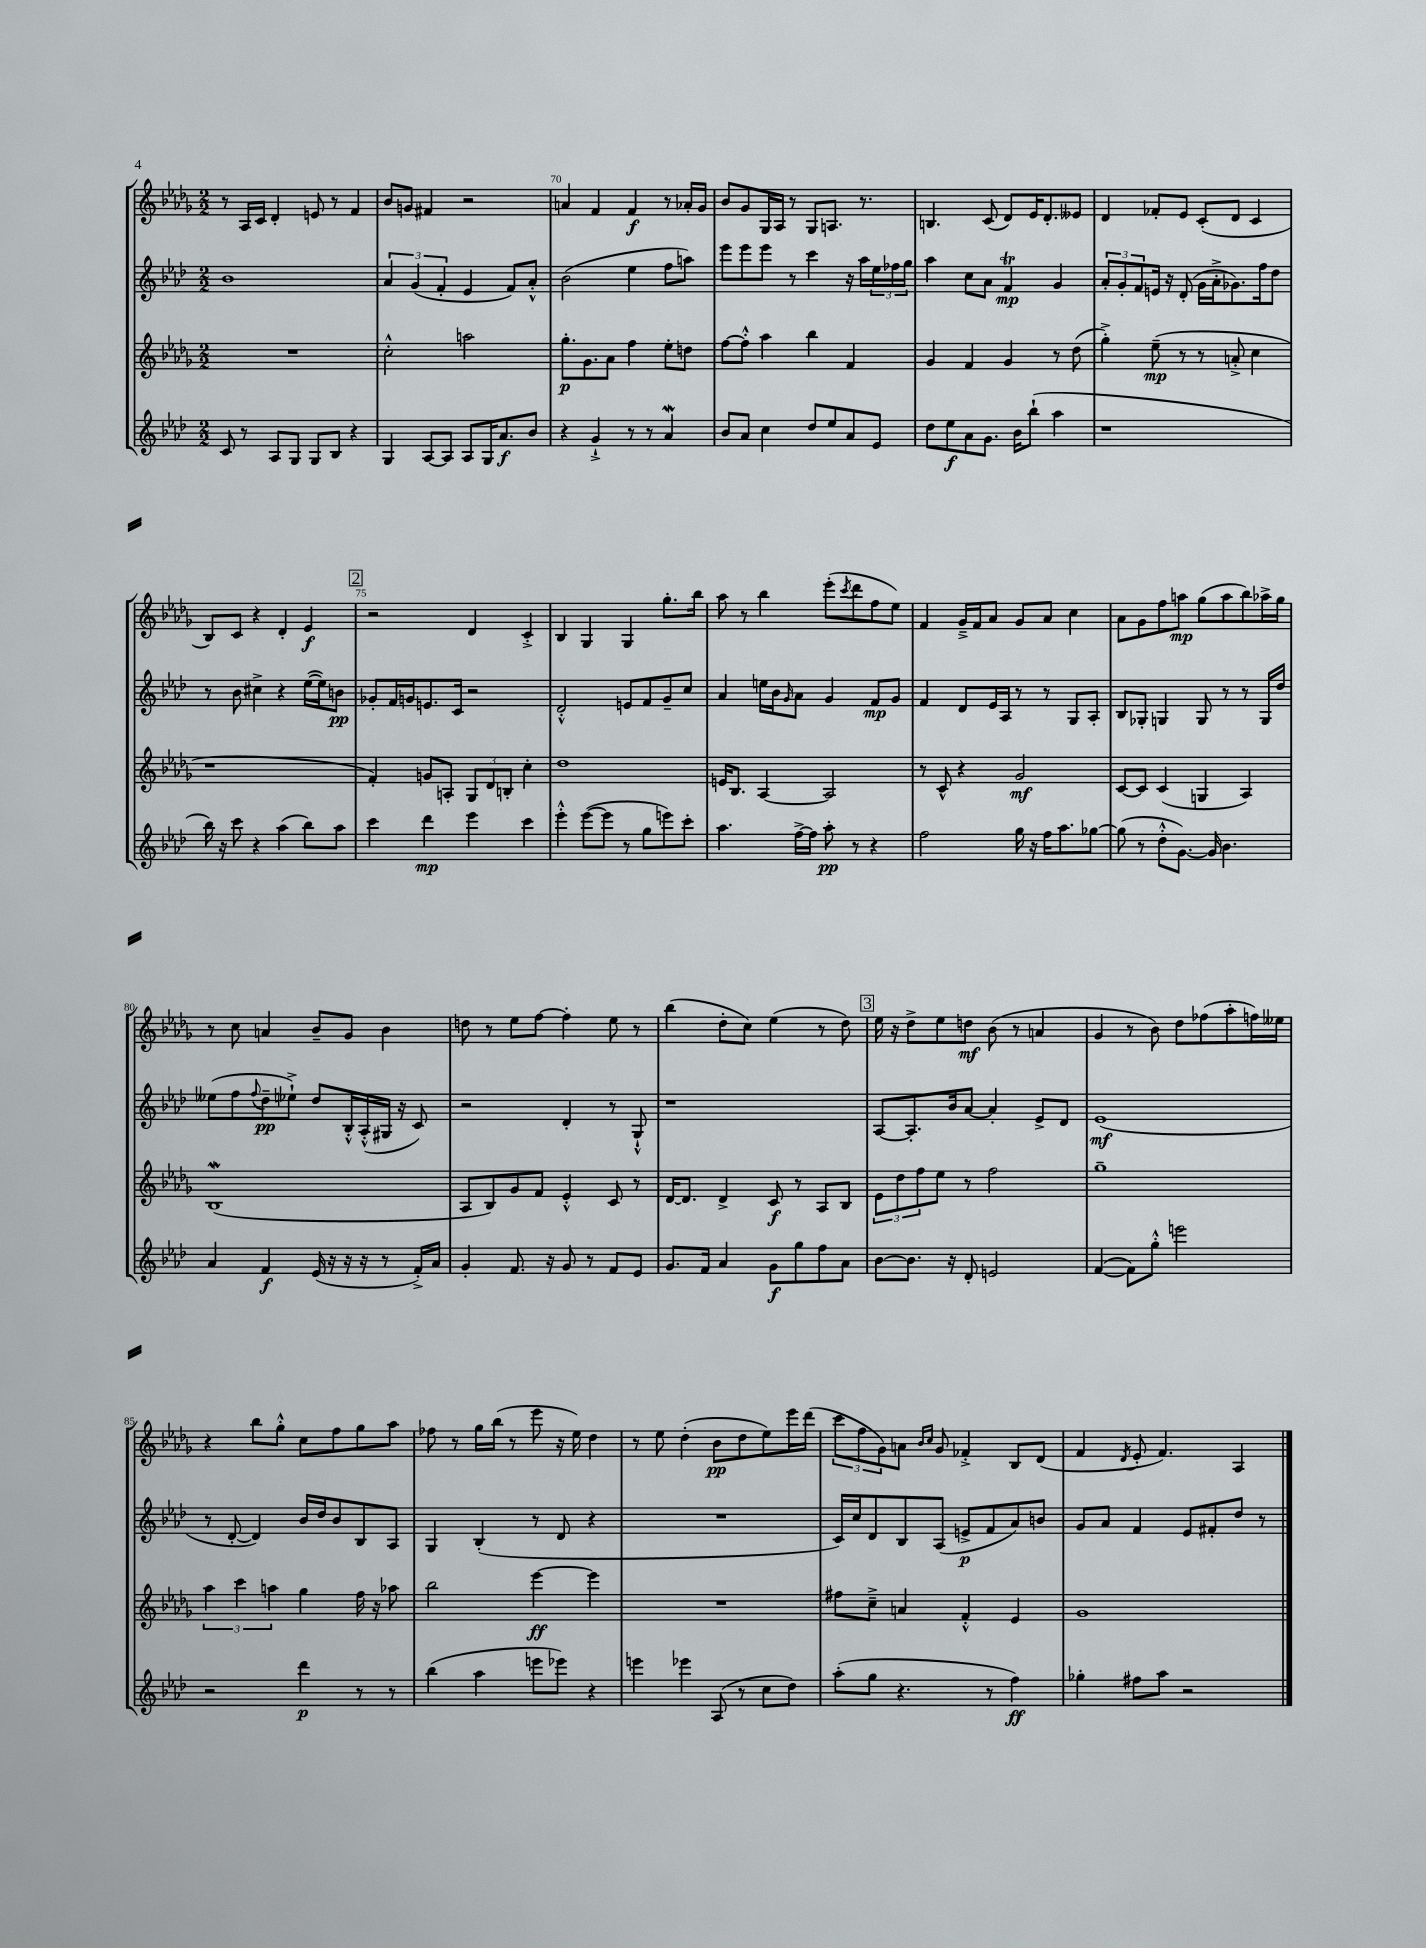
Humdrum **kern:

**kern	**kern	**kern	**kern
*staff4	*staff3	*staff2	*staff1
*clefG2	*clefG2	*clefG2	*clefG2
*k[b-e-a-d-]	*k[b-e-a-d-g-]	*k[b-e-a-d-]	*k[b-e-a-d-g-]
*M2/2	*M2/2	*M2/2	*M2/2
8c	1r	1b-	8r
8r	.	.	16A-
.	.	.	16c
8A-	.	.	4d-'
8G	.	.	.
8G	.	.	8e
8B-	.	.	8r
4r	.	.	4f
=	=	=	=
4G	2cc'^^	6a-	8b-
.	.	.	8g
.	.	(6g	.
[8A-	.	.	4f#
.	.	6f'	.
8A-]	.	.	.
8A-	2aa	4e-	2r
16G	.	.	.
8.a-	.	.	.
.	.	8f)	.
8b-	.	8a-'^^	.
=	=	=	=
4r	8.gg-'	(2b-	4a
.	8.g-	.	.
4g`^	.	.	4f
.	8a-	.	.
8r	4ff	4ee-	4f
8r	.	.	.
4a-	8ee-'	8ff	8r
.	8dd	8aa)	16a-'
.	.	.	16g-
=	=	=	=
8b-	[8ff	8eee-	8b-
8a-	8ff'^^]	8eee-	8g-
4cc	4aa-	8eee-	16G-
.	.	.	16A-
.	.	8r	8r
8dd-	4bb-	4ccc	8G-
8ee-	.	.	8.A
8a-	4f	16r	.
.	.	16aa-	8.r
8e-	.	24ee-	.
.	.	24ff-	.
.	.	24gg	.
=	=	=	=
8dd-	4g-	4aa-	4.B
8ee-	.	.	.
8a-	4f	8cc	.
8.g	.	8a-	(8c
.	4g-	4f	8d-)
16b-	.	.	.
(8bb-`	.	.	16e-
.	.	.	8.d-'
4aa-	8r	4g	.
.	(8dd-	.	8e--
=	=	=	=
1r	4gg-'^)	12a-'	4d-
.	.	12g'	.
.	.	12f	.
.	(8ee-~	16e	8f-'
.	.	16r	.
.	8r	(8d-'	8e-
.	8r	16g	(8c'
.	.	16a-'^	.
.	8a'^	8.g-)	8d-
.	4cc	.	4c
.	.	16ff	.
.	.	8dd-	.
=	=	=	=
16bb-)	1r	8r	8B-)
16r	.	.	.
8ccc	.	8b-	8c
4r	.	4cc#^	4r
(4aa-	.	4r	4d-'
8bb-)	.	([16ee-	4e-
.	.	16ee-])	.
8aa-	.	8b	.
=	=	=	=
4ccc	4f')	8g-'	2r
.	.	16f	.
.	.	16g	.
4ddd-	8g	8.e	.
.	8A'	.	.
.	.	16c	.
4eee-	12G-	2r	4d-
.	12d-	.	.
.	12B'	.	.
4ccc	4cc'	.	4c'^
=	=	=	=
4eee-'^^	1dd-	2d-'^^	4B-
([8eee-	.	.	4G-
8eee-]	.	.	.
8r	.	8e	4G-
8gg	.	8f	.
8eee)	.	8g~	8.gg-'
8ccc'	.	8cc	.
.	.	.	16bb-
=	=	=	=
4.aa-	16e	4a-	8aa-
.	8.B-	.	.
.	.	.	8r
.	[4A-	16ee	4bb-
.	.	16b-	.
.	.	16qqg	.
[16ff^	.	8a-	.
16ff]	.	.	.
8aa-'	2A-]	4g	(8eee-'
.	.	.	8qccc
8r	.	.	8ddd-
4r	.	8f	8ff
.	.	8g	8ee-)
=	=	=	=
2ff	8r	4f	4f
.	8c^^	.	.
.	4r	8d-	16g-~^
.	.	.	16f
.	.	16e-	8a-
.	.	16A-	.
16gg	2g-	8r	8g-
16r	.	.	.
16ff	.	8r	8a-
8.aa-	.	.	.
.	.	8G	4cc
[8gg-	.	8A-'	.
=	=	=	=
(8gg-]	[8c	8B-	8a-
8r	8c]	8G-'	8g-
8dd-'^^	(4c	4G	8ff
[8.g)	.	.	8aa
.	4G	8G	(8gg-
16g]	.	.	.
4.b-	.	8r	8aa
.	4A-)	8r	8bb-)
.	.	16G	16aa-^
.	.	16dd-	16gg-
=	=	=	=
4a-	(1B-	(8ee--	8r
.	.	8ff	8cc
.	.	8qqff	.
4f	.	8dd-~	4a
.	.	8ee-`^)	.
(16e-	.	8dd-	8b-~
16r	.	.	.
16r	.	16B-'^^	8g-
16r	.	(16A-'^^	.
8r	.	16G#	4b-
.	.	16r	.
16f'^)	.	8c)	.
16a-	.	.	.
=	=	=	=
4g'	8A-	2r	8dd
.	8B-)	.	8r
8.f	8g-	.	8ee-
.	8f	.	[8ff
16r	.	.	.
8g	4e-'^^	4d-'	4ff']
8r	.	.	.
8f	8c	8r	8ee-
8e-	8r	8G`^^	8r
=	=	=	=
8.g	[16d-	1r	(4bb-
.	8.d-]	.	.
16f	.	.	.
4a-	4d-^	.	8dd-'
.	.	.	8cc)
8g	8c	.	(4ee-
8gg	8r	.	.
8ff	8A-	.	8r
8a-	8B-	.	8dd-)
=	=	=	=
[8b-	12e-	[8A-	16ee-
.	.	.	16r
.	12dd-	.	.
8.b-]	.	8.A-']	8dd-^
.	12ff	.	.
.	8ee-	.	8ee-
16r	.	16b-	.
8d-'	8r	[8a-	8dd
2e	2ff	4a-']	(8b-
.	.	.	8r
.	.	8e-^	4a
.	.	8d-	.
=	=	=	=
([4f	1gg-~	(1e-	4g-
8f])	.	.	8r
8gg'^^	.	.	8b-)
2eee	.	.	8dd-
.	.	.	(8ff-
.	.	.	8aa-'
.	.	.	16ff)
.	.	.	16ee--
=	=	=	=
2r	6aa-	8r	4r
.	.	[8d-'	.
.	6ccc	.	.
.	.	4d-])	8bb-
.	6aa	.	.
.	.	.	8gg-'^^
4ddd-	4gg-	16b-	8cc
.	.	16dd-	.
.	.	8b-	8ff
8r	16ff	8B-	8gg-
.	16r	.	.
8r	8aa-	8A-	8aa-
=	=	=	=
(4bb-	2bb-	4G	8ff-
.	.	.	8r
4aa-	.	(4B-'	16gg-
.	.	.	(16bb-
.	.	.	8r
8eee	[4eee-	8r	8eee-
8eee-)	.	8d-	16r
.	.	.	16ee-)
4r	4eee-]	4r	4dd-
=	=	=	=
4eee	1r	1r	8r
.	.	.	8ee-
4eee-	.	.	(4dd-'
(8A-	.	.	8b-
8r	.	.	8dd-
8cc	.	.	8ee-)
8dd-)	.	.	16eee-
.	.	.	(16ddd-
=	=	=	=
(8aa-'	8ff#	16c)	12ccc
.	.	16cc	.
.	.	.	12ff
8gg	8cc~^	8d-	.
.	.	.	12g-)
4.r	4a	8B-	8a
.	.	.	16qqb-
.	.	.	16qqcc
.	.	(8A-	8g-
.	4f'^^	8e^	4f-'^
8r	.	8f	.
4ff)	4e-	8a-)	8B-
.	.	8b	(8d-
=	=	=	=
4gg-'	1g-	8g	4f
.	.	8a-	.
.	.	.	8qd-
8ff#	.	4f	8e-'
8aa-	.	.	4.f)
2r	.	8e-	.
.	.	8f#'	.
.	.	8dd-	4A-
.	.	8r	.
==	==	==	==
*-	*-	*-	*-
